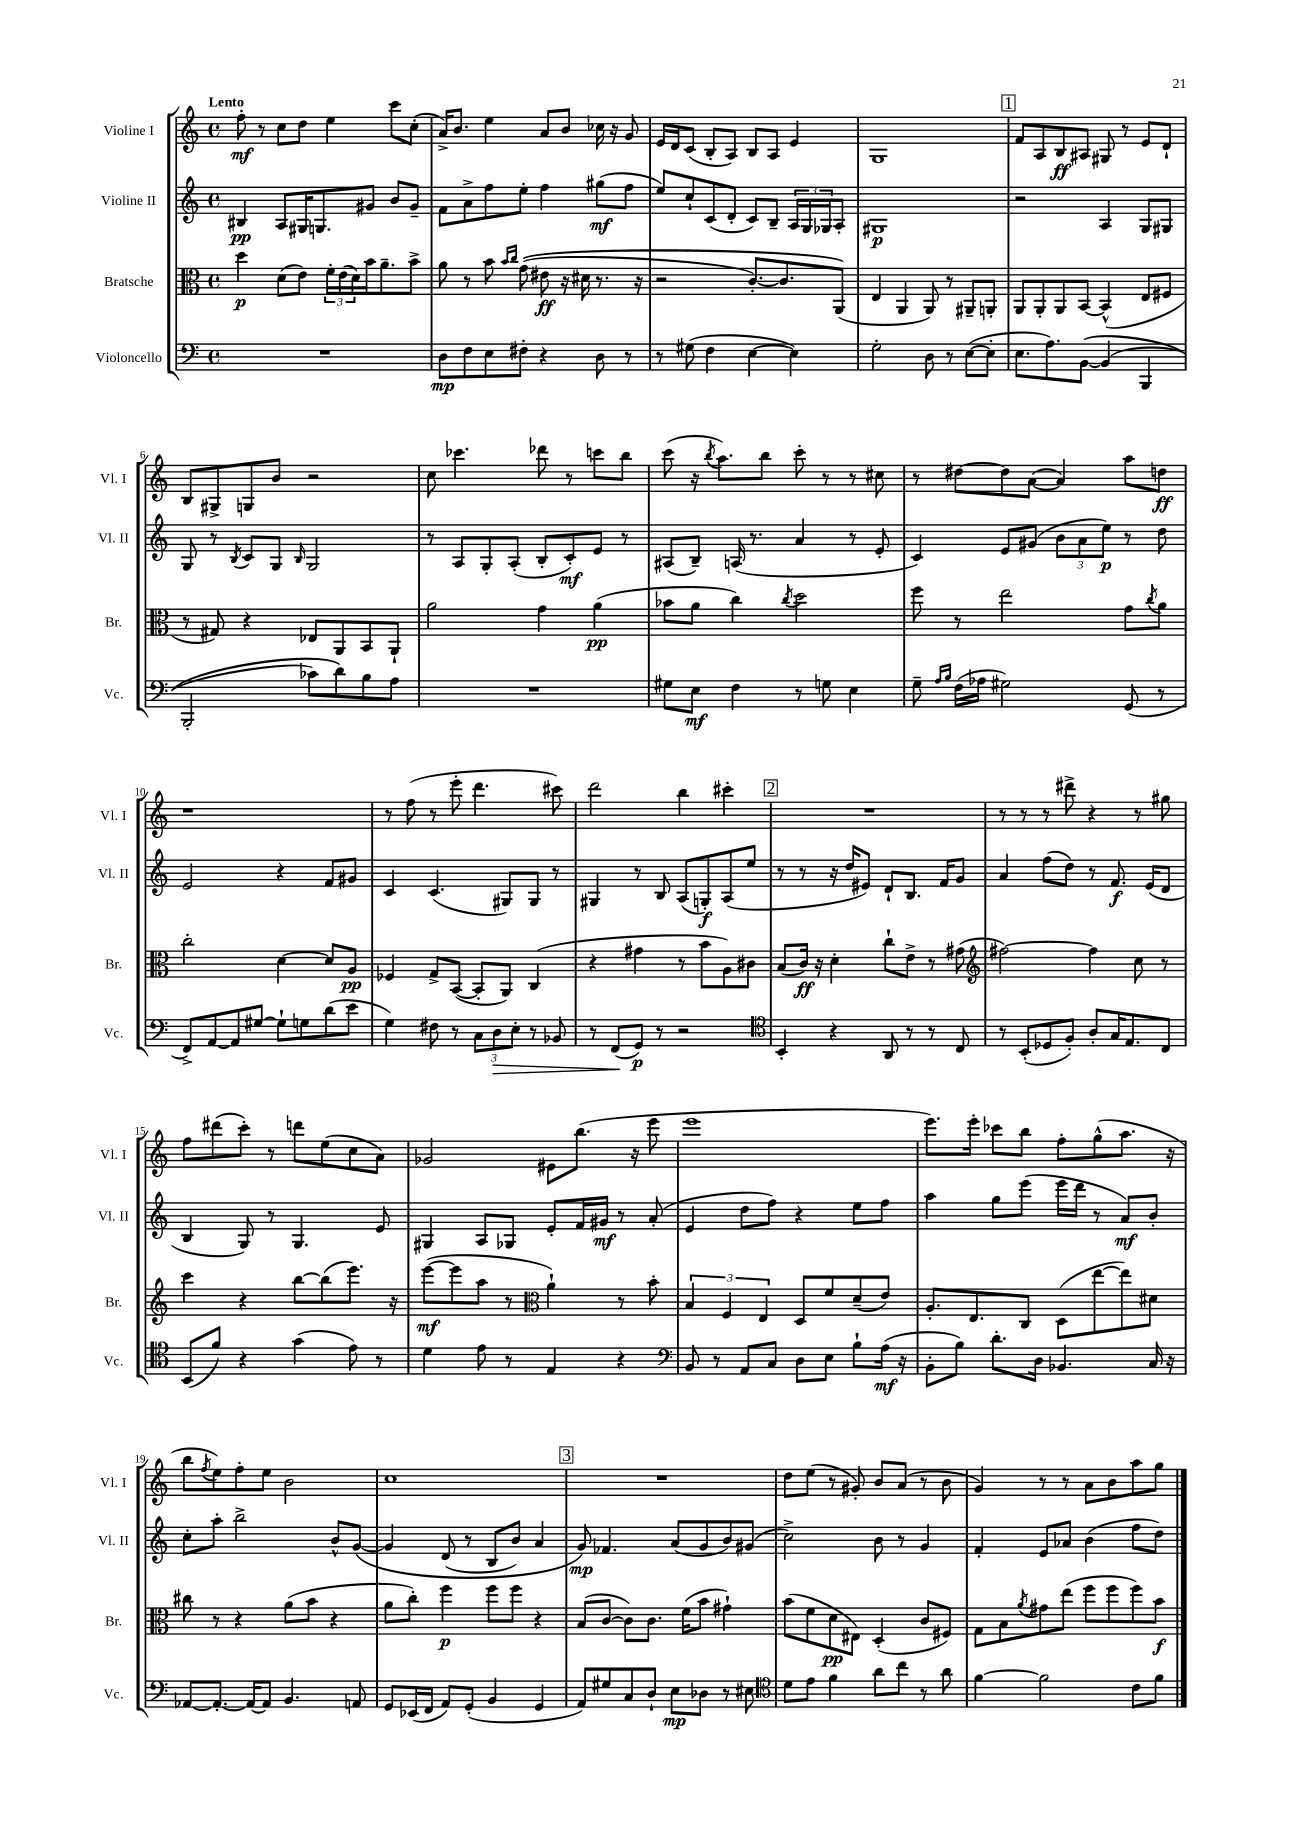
<<
\new StaffGroup <<
\new Staff = "s0" \with { instrumentName = "Violine I" shortInstrumentName = "Vl. I" } {
    \clef treble \key c \major \defaultTimeSignature \time 4/4 \tempo "Lento"
    f''8-.\mf r8 c''8 d''8 e''4 c'''8 c''8-.( |
    a'16->) b'8. e''4 a'8 b'8 ces''16 r16 g'8 |
    e'16 d'16 c'8( b8-. a8) b8 a8 e'4 |
    g1 |
    \mark \markup { \box "1" } f'8 a8 b8\ff ais8 gis8 r8 e'8 d'8-! |
    b8 gis8-> g8 b'8 r2 |
    c''8 ces'''4. des'''8 r8 c'''8 b''8 |
    c'''8( r16 \acciaccatura { b''8 } a''8.) b''8 c'''8-. r8 r8 cis''8 |
    r8 dis''8~ dis''8 a'8~( a'4) a''8 d''8\ff |
    r1 |
    r8 f''8( r8 e'''8-. d'''4. cis'''8) |
    d'''2 b''4 cis'''4-. |
    \mark \markup { \box "2" } R1 |
    r8 r8 r8 dis'''8-> r4 r8 gis''8 |
    f''8 dis'''8( c'''8-.) r8 d'''8 e''8( c''8 a'8) |
    ges'2 eis'8 b''8.( r16 e'''8 |
    e'''1 |
    e'''8.) e'''16-. ces'''8 b''8 f''8-. g''8-^( a''8. r16 |
    b''8 \acciaccatura { f''8 } e''8) f''8-. e''8 b'2 |
    c''1 |
    \mark \markup { \box "3" } R1 |
    d''8 e''8( r8 gis'8-.) b'8 a'8( r8 b'8 |
    g'4) r8 r8 a'8 b'8 a''8 g''8 \bar "|." |
}
\new Staff = "s1" \with { instrumentName = "Violine II" shortInstrumentName = "Vl. II" } {
    \clef treble \key c \major \defaultTimeSignature \time 4/4
    bis4\pp a8 gis16 g8. gis'8 b'8 gis'8-- |
    f'8 a'8-> f''8 e''8-. f''4 gis''8\mf( f''8 |
    e''8) c''8-! c'8( d'8-. c'8) b8-- \tuplet 3/2 { a16 g16 ges16 } a8-. |
    gis1\p |
    \mark \markup { \box "1" } r2 a4 g8 gis8 |
    g8 r8 \acciaccatura { b8 } c'8 g8 \grace { b16 } g2 |
    r8 a8 g8-. a8-.( b8-. c'8-.\mf) e'8 r8 |
    ais8( b8--) a16( r8. a'4 r8 e'8-. |
    c'4) e'8 gis'8( \tuplet 3/2 { b'8 a'8 e''8\p) } r8 d''8 |
    e'2 r4 f'8 gis'8 |
    c'4 c'4.( gis8) gis8 r8 |
    gis4 r8 b8 a8( g8-.\f) a8( e''8 |
    \mark \markup { \box "2" } r8 r8 r16 d''16 eis'8) d'8-! b8. f'16 g'8 |
    a'4 f''8( d''8) r8 f'8.\f e'16( d'8 |
    b4 g8) r8 g4. e'8 |
    gis4 a8 ges8 e'8-. f'16 gis'16\mf r8 a'8-.( |
    e'4 d''8 f''8) r4 e''8 f''8 |
    a''4 g''8 e'''8( e'''16 d'''16 r8 a'8\mf) b'8-. |
    c''8-. a''8-. b''2-> b'8-^ g'8~\( |
    g'4 d'8( r8 b8 b'8) a'4 |
    \mark \markup { \box "3" } g'8\mp\) fes'4. a'8( g'8 b'8) gis'8( |
    c''2->) b'8 r8 g'4 |
    f'4-. e'8 aes'8 b'4( f''8 d''8) \bar "|." |
}
\new Staff = "s2" \with { instrumentName = "Bratsche" shortInstrumentName = "Br." } {
    \clef alto \key c \major \defaultTimeSignature \time 4/4
    d''4\p d'8( e'8) \tuplet 3/2 { f'16-. e'16( d'16) } b'16 a'8.-- b'8-> |
    a'8 r8 b'8 \grace { b'16 c''16 } g'8(\( eis'8\ff r16 dis'16 r8. r16 |
    r2 c'8.~-.) c'8. a,8(\) |
    e4 a,4 a,8) r8 ais,8-- a,8-. |
    \mark \markup { \box "1" } a,8 a,8-. a,8 b,8~ b,4-^( e8 fis8 |
    r8 gis8) r4 ees8 a,8 b,8 a,8-! |
    a'2 g'4 a'4\pp( |
    bes'8 a'8 c''4) \acciaccatura { c''8 } d''2 |
    f''8 r8 e''2 g'8 \acciaccatura { c''8 } a'8 |
    c''2-. d'4~ d'8 a8\pp |
    fes4 g8-> b,8~( b,8-. a,8) c4( |
    r4 gis'4 r8 b'8 a8) cis'8 |
    \mark \markup { \box "2" } b8( c'16\ff) r16 d'4-. c''8-! e'8-> r8 gis'8( |
    \clef treble fis''2~) fis''4 c''8 r8 |
    c'''4 r4 b''8~ b''8( e'''8.) r16 |
    e'''8~\mf( e'''8 a''8 r8 \clef alto a'4-!) r8 b'8-. |
    \tuplet 3/2 { b4 f4 e4 } d8 f'8 d'8--( e'8) |
    a8.-. e8. c8 d8( e''8~ e''8) dis'8 |
    cis''8 r8 r4 a'8( b'8 r4 |
    a'8 c''8-.) f''4\p f''8 f''8 r4 |
    \mark \markup { \box "3" } b8( c'8~ c'8) c'8. f'16( b'8 gis'4-!) |
    b'8( f'8 d'8\pp eis8) d4-.( c'8 fis8) |
    g8 b8 \acciaccatura { a'8 } gis'8 e''8( f''8 f''8 f''8) b'8\f \bar "|." |
}
\new Staff = "s3" \with { instrumentName = "Violoncello" shortInstrumentName = "Vc." } {
    \clef bass \key c \major \defaultTimeSignature \time 4/4
    R1 |
    d8\mp f8 e8 fis8-. r4 d8 r8 |
    r8 gis8( f4 e4~ e4) |
    g2-. d8 r8 e8~( e8-. |
    \mark \markup { \box "1" } e8. a8.) b,8~\( b,4( b,,4 |
    b,,2-. ces'8) d'8\) b8 a8 |
    R1 |
    gis8 e8\mf f4 r8 g8 e4 |
    g8-- \grace { a16 b16 } f16( aes16 gis2) g,8( r8 |
    f,8->) a,8~ a,8 gis8~ gis8-! g8 d'8( e'8 |
    g4) fis8 r8 \tuplet 3/2 { c8 d8\> e8-. } r8 bes,8 |
    r8 f,8\!( g,8\p) r8 r2 |
    \mark \markup { \box "2" } \clef tenor b,4-. r4 a,8 r8 r8 c8 |
    r8 b,8-.( des8 f8-.) a8-. g16 e8. c8 |
    b,8( f'8) r4 g'4( e'8) r8 |
    d'4 e'8 r8 e4 r4 |
    \clef bass b,8 r8 a,8 c8 d8 e8 b8-! a16\mf( r16 |
    b,8-. b8) d'8.-. d16 bes,4. c16 r16 |
    aes,8~ aes,8.~-. aes,16~ aes,8 b,4. a,8 |
    g,8 ees,16( f,16 a,8) g,8-.( b,4 g,4 |
    \mark \markup { \box "3" } a,8) gis8 c8 d8-! e8\mp des8 r8 eis8 |
    \clef tenor d'8 e'8 f'4 a'8 c''8 r8 a'8 |
    f'4~ f'2 c'8 f'8 \bar "|." |
}
>>
>>
